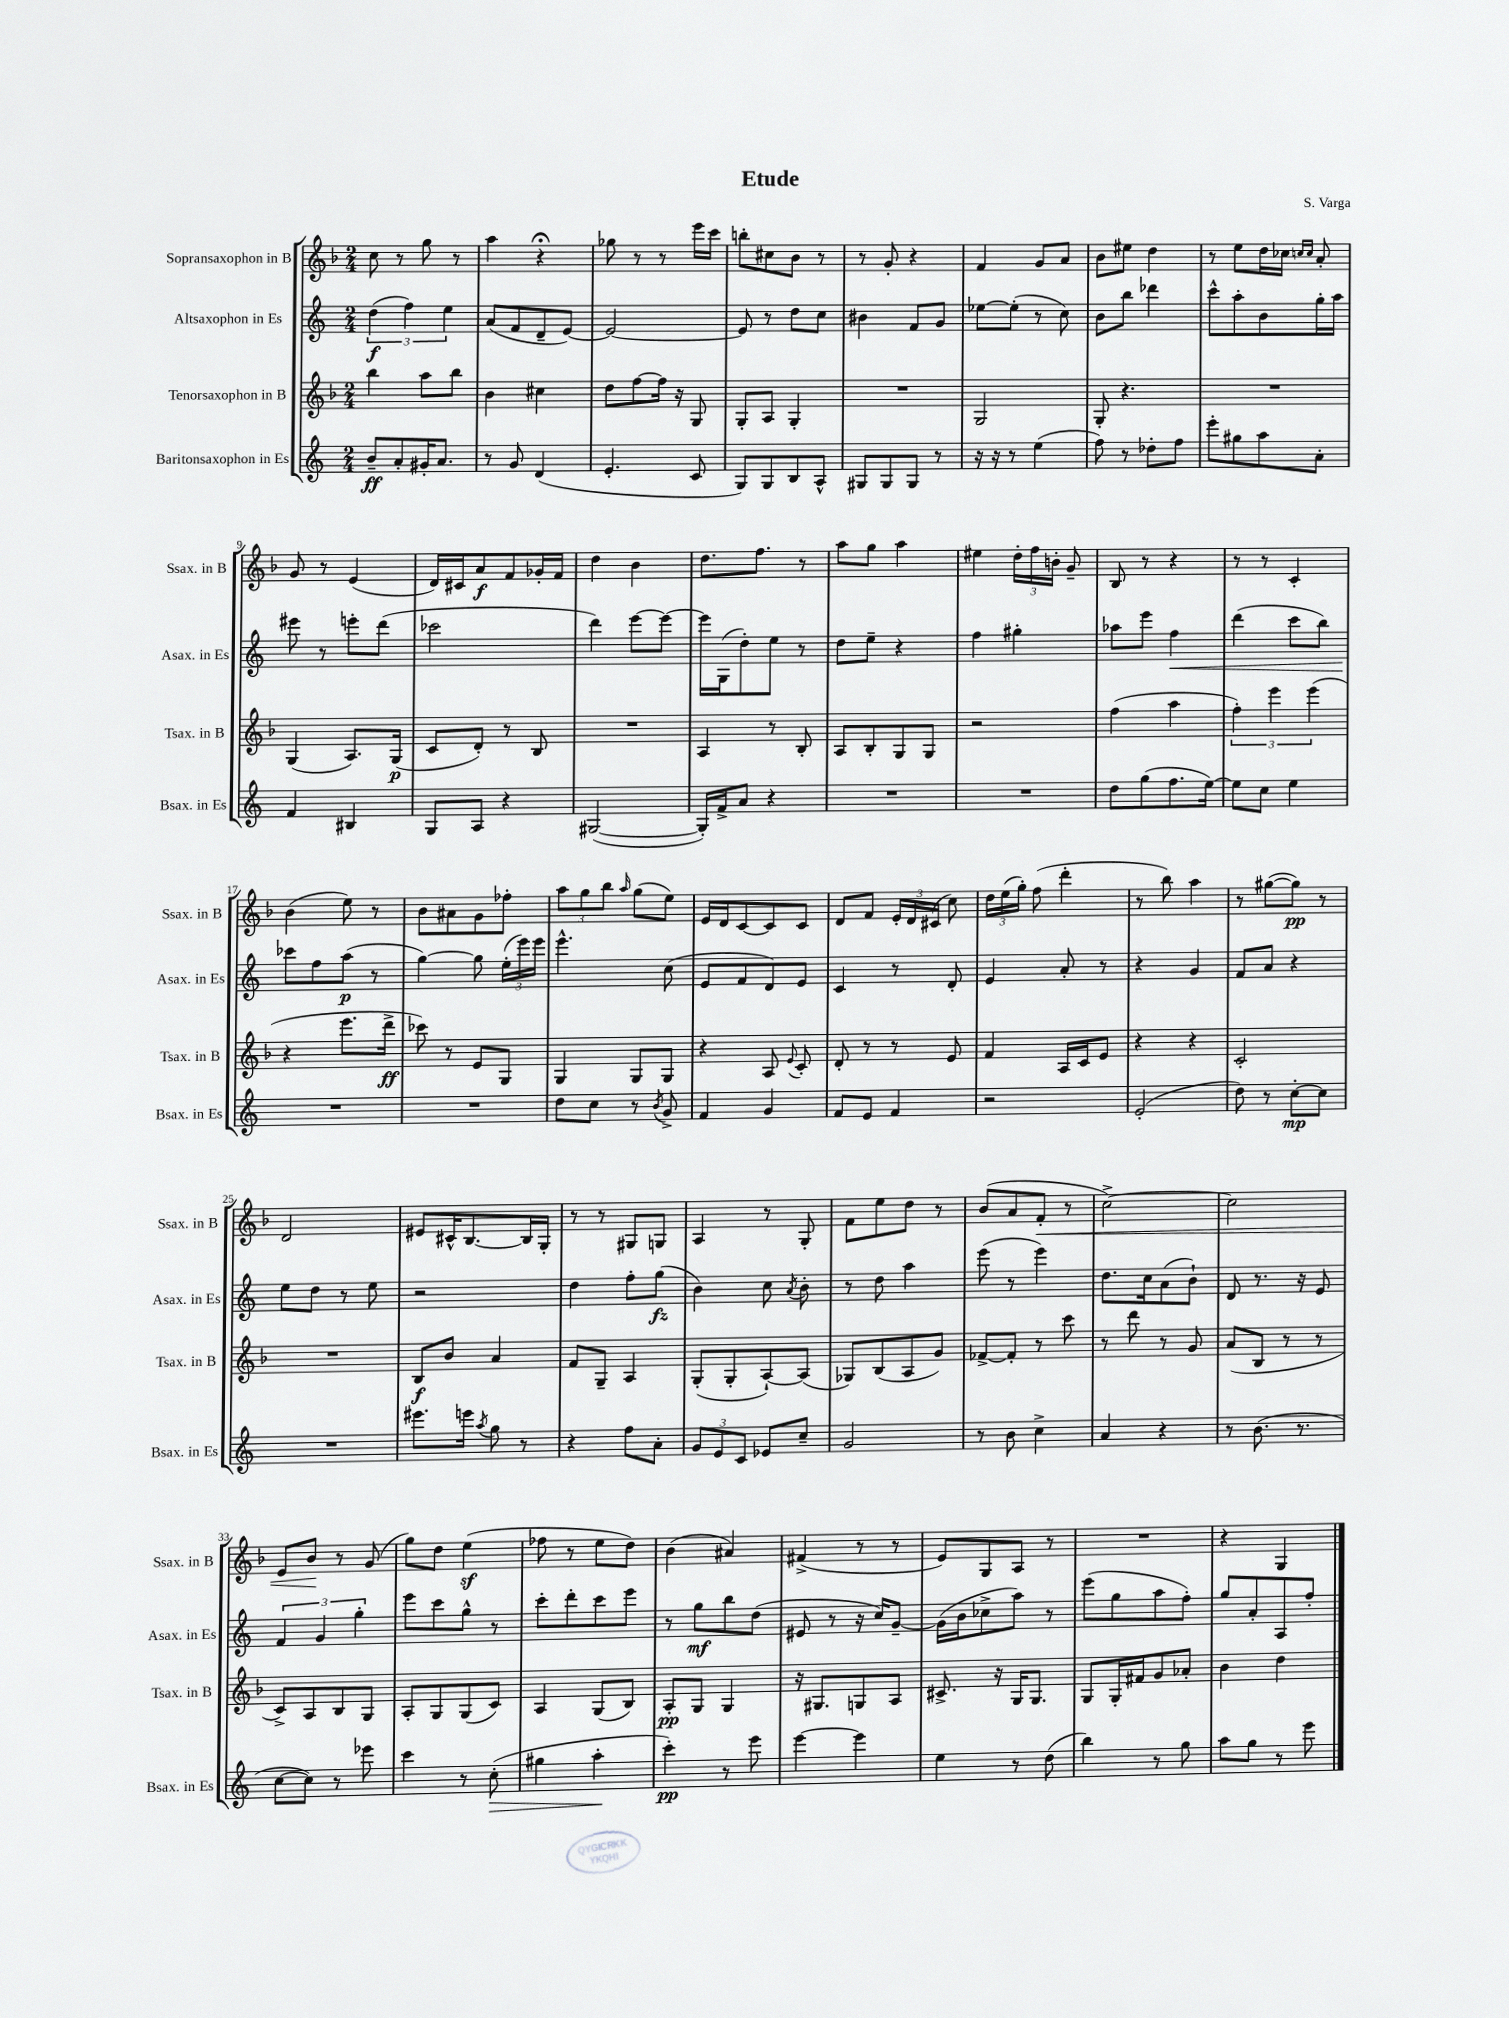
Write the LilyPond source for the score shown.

\header { title = "Etude" composer = "S. Varga" }
<<
\new StaffGroup <<
\new Staff = "s0" \with { instrumentName = "Sopransaxophon in B" shortInstrumentName = "Ssax. in B" } {
    \clef treble \key f \major \numericTimeSignature \time 2/4
    \autoBeamOff c''8 r8 g''8 r8 |
    a''4 r4\fermata |
    ges''8 r8 r8 e'''16[ c'''16] |
    b''8[-. cis''8 bes'8] r8 |
    r8 g'8-. r4 |
    f'4 g'8[ a'8] |
    bes'8[ eis''8] d''4 |
    r8 e''8[ d''16 ces''16] \grace { c''16[ c''16] } a'8-. |
    g'8 r8 e'4( |
    d'16[) cis'16 a'8\f f'8 ges'16-. f'16] |
    d''4 bes'4 |
    d''8.[ f''8.] r8 |
    a''8[ g''8] a''4 |
    eis''4 \tuplet 3/2 { d''16[-. f''16 b'16]-. } g'8-- |
    bes8 r8 r4 |
    r8 r8 c'4-. |
    bes'4( e''8) r8 |
    bes'8[ ais'8 g'8 fes''8]-. |
    \tuplet 3/2 { a''8[ g''8 bes''8] } \grace { a''16 } g''8[( e''8]) |
    e'16[ d'16 c'8~ c'8 c'8] |
    d'8[ f'8] \tuplet 3/2 { e'16[-. d'16 cis'16]( } c''8) |
    \tuplet 3/2 { d''16[ e''16( g''16]-.) } f''8( d'''4-. |
    r8 bes''8) a''4 |
    r8 gis''8[~( gis''8]\pp) r8 |
    d'2 |
    eis'8[ cis'16-^ bes8.~ bes16 g16]-. |
    r8 r8 gis8[ g8] |
    a4 r8 g8-. |
    f'8[ e''8 d''8] r8 |
    bes'8[( a'8 f'8]-.\< r8 |
    c''2~->) |
    c''2 |
    e'8[ bes'8]\! r8 g'8( |
    g''8[) d''8] e''4\sf( |
    fes''8 r8 e''8[ d''8]) |
    bes'4( ais'4) |
    fis'4->( r8 r8 |
    e'8[) g8 a8] r8 |
    R2 |
    r4 g4 \bar "|." |
}
\new Staff = "s1" \with { instrumentName = "Altsaxophon in Es" shortInstrumentName = "Asax. in Es" } {
    \clef treble \key c \major \numericTimeSignature \time 2/4
    \autoBeamOff \tuplet 3/2 { d''4\f( f''4) e''4 } |
    a'8[( f'8 d'8-- e'8]~) |
    e'2~ |
    e'8 r8 d''8[ c''8] |
    bis'4 f'8[ g'8] |
    ees''8[~ ees''8]-.( r8 c''8) |
    b'8[ b''8] des'''4 |
    c'''8[-^ a''8-. b'8 g''16-. a''16] |
    eis'''8 r8 e'''8[-. d'''8]( |
    ces'''2 |
    d'''4) e'''8[~ e'''8]~ |
    e'''16[ g16( d''8-.) e''8] r8 |
    d''8[ e''8]-- r4 |
    f''4 gis''4-. |
    aes''8[ e'''8] f''4\< |
    d'''4( c'''8[ b''8]) |
    ces'''8[\! f''8 a''8]\p( r8 |
    g''4~) g''8 \tuplet 3/2 { e''16[-.( e'''16) e'''16] } |
    e'''4.-^ c''8( |
    e'8[ f'8 d'8) e'8] |
    c'4 r8 d'8-. |
    e'4 a'8-. r8 |
    r4 g'4 |
    f'8[ a'8] r4 |
    e''8[ d''8] r8 e''8 |
    r2 |
    d''4 f''8[-. g''8]\fz( |
    b'4) c''8 \acciaccatura { a'8 } b'8-. |
    r8 d''8 a''4 |
    e'''8( r8 e'''4) |
    d''8.[ c''16 a'8( b'8]-!) |
    d'8 r8. r16 e'8 |
    \tuplet 3/2 { f'4 g'4 g''4-. } |
    e'''8[ c'''8 g''8]-^ r8 |
    c'''8[-. d'''8-. c'''8 e'''8] |
    r8 g''8[\mf b''8 d''8]( |
    eis'8 r8 r16 c''16[) g'8]~-- |
    g'16[( b'16 ces''8-> a''8]) r8 |
    e'''8[( g''8 a''8 f''8]-.) |
    g''8[ a'8-. a8 f''8]-. \bar "|." |
}
\new Staff = "s2" \with { instrumentName = "Tenorsaxophon in B" shortInstrumentName = "Tsax. in B" } {
    \clef treble \key f \major \numericTimeSignature \time 2/4
    \autoBeamOff bes''4 a''8[ bes''8] |
    bes'4 cis''4 |
    d''8[ f''8~ f''16] r16 g8 |
    g8[-. a8] g4-. |
    R2 |
    g2 |
    g8-. r4. |
    R2 |
    g4( a8.[) g16]\p( |
    c'8[ d'8]-.) r8 bes8 |
    R2 |
    a4 r8 bes8-. |
    a8[ bes8-. g8 g8] |
    r2 |
    f''4( a''4 |
    \tuplet 3/2 { f''4-.) e'''4 e'''4( } |
    r4 e'''8.[ d'''16]->\ff |
    ces'''8) r8 e'8[ g8] |
    g4 g8[ g8] |
    r4 a8 \appoggiatura { e'8 } c'8-. |
    d'8-. r8 r8 e'8 |
    f'4 a16[ c'16 e'8] |
    r4 r4 |
    c'2-. |
    R2 |
    bes8[\f bes'8] a'4 |
    f'8[ g8]-- a4 |
    g8[-.( g8-. a8~-!) a8]( |
    ges8[) bes8( a8 g'8]) |
    fes'8[~-> fes'8]-. r8 c'''8 |
    r8 d'''8 r8 g'8 |
    a'8[( bes8] r8 r8 |
    c'8[->) a8 bes8 g8] |
    a8[-. g8 g8( c'8]) |
    a4 g8[( bes8]) |
    a8[-.\pp g8] g4 |
    r16 gis8.[ g8 a8] |
    cis'8.-> r16 g16[ g8.] |
    g8[ g16-. fis'16 g'8 aes'8]-. |
    bes'4 d''4 \bar "|." |
}
\new Staff = "s3" \with { instrumentName = "Baritonsaxophon in Es" shortInstrumentName = "Bsax. in Es" } {
    \clef treble \key c \major \numericTimeSignature \time 2/4
    \autoBeamOff b'8[--\ff a'8-. gis'16-. a'8.] |
    r8 g'8 d'4( |
    e'4.-. c'8 |
    g8[) g8 b8 a8]-^ |
    gis8[ gis8 gis8] r8 |
    r16 r16 r8 e''4( |
    f''8) r8 des''8[-. f''8] |
    e'''8[-. gis''8 a''8 a'8]-. |
    f'4 bis4 |
    g8[ a8] r4 |
    gis2~( |
    gis16[-.) f'16-> a'8] r4 |
    R2 |
    R2 |
    d''8[ g''8( f''8. e''16]~) |
    e''8[ c''8] e''4 |
    R2 |
    R2 |
    d''8[ c''8] r8 \acciaccatura { b'8 } g'8-> |
    f'4 g'4 |
    f'8[ e'8] f'4 |
    r2 |
    e'2-.( |
    d''8) r8 c''8[~-.\mp c''8] |
    R2 |
    eis'''8.[ e'''16] \acciaccatura { a''8 } g''8 r8 |
    r4 f''8[ a'8]-. |
    \tuplet 3/2 { g'8[ e'8 c'8] } ees'8[ c''8]-- |
    g'2 |
    r8 b'8 c''4-> |
    a'4 r4 |
    r8 b'8.( r8. |
    c''8[~ c''8]) r8 ees'''8 |
    c'''4 r8 c''8-.\>( |
    gis''4 a''4-.\! |
    c'''4-.\pp) r8 e'''8 |
    e'''4~ e'''4 |
    e''4 r8 d''8( |
    b''4) r8 g''8 |
    a''8[ g''8] r8 e'''8 \bar "|." |
}
>>
>>
